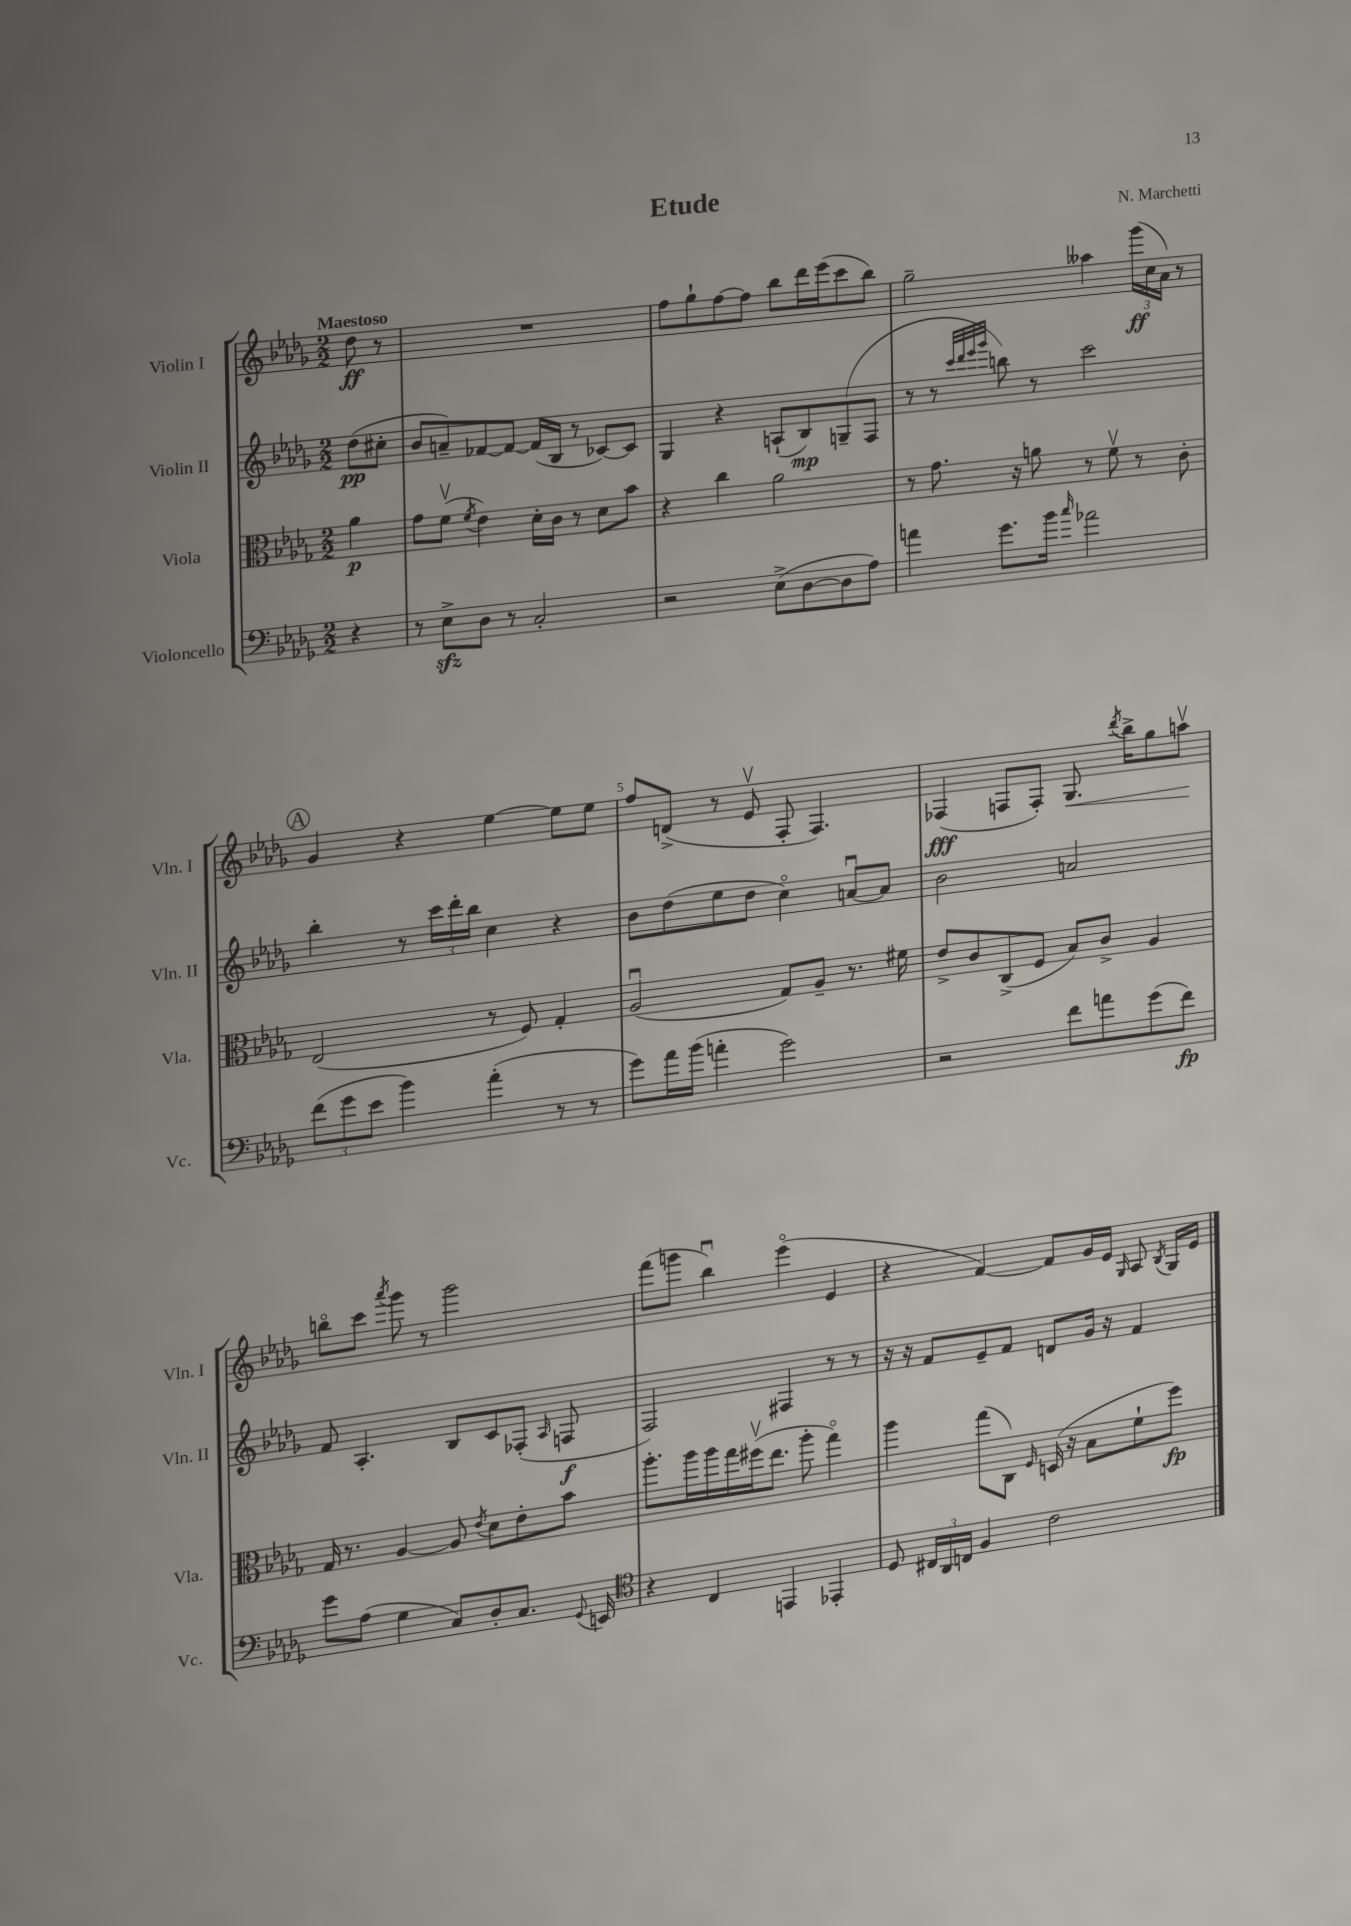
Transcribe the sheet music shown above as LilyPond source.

\header { title = "Etude" composer = "N. Marchetti" }
<<
\new StaffGroup <<
\new Staff = "s0" \with { instrumentName = "Violin I" shortInstrumentName = "Vln. I" } {
    \clef treble \key des \major \numericTimeSignature \time 2/2 \partial 4 \tempo "Maestoso"
    \autoBeamOff des''8\ff r8 |
    R1 |
    f''8[ ges''8-! f''8~ f''8] bes''8[ des'''16 ees'''16( c'''8 bes''8]) |
    ges''2-- aeses''4 \tuplet 3/2 { ges'''16[\ff( c''16 aes'16]) } r8 |
    \mark \markup { \circle "A" } ges'4 r4 ees''4~ ees''8[ ees''8] |
    f''8[ d'8]->( r8 ees'8\upbow f8-. f4.) |
    fes4\fff( f8[ f8]-.) ges8.\< \acciaccatura { des'''8 } bes''16[-> ges''8 a''8]\upbow\! |
    b''8[\flageolet c'''8] \acciaccatura { aes'''8 } ges'''8 r8 ges'''2 |
    f'''8[( g'''8] bes''4\downbow) ees'''4\flageolet( ees'4 |
    r4 f'4~) f'8[ ges'16 ees'16] \grace { ges16 } aes8 \acciaccatura { bes8 } ges16[ ees'16] \bar "|." |
}
\new Staff = "s1" \with { instrumentName = "Violin II" shortInstrumentName = "Vln. II" } {
    \clef treble \key des \major \numericTimeSignature \time 2/2 \partial 4
    \autoBeamOff des''8[\pp( cis''8]-. |
    bes'8[ a'8--) fes'8~ fes'8]~ fes'16[( bes16] r8 ces'8[~) ces'8] |
    ges4 r4 a8[-!( bes8\mp) g8--( f8] |
    r8 r8 \grace { c'''32[ des'''32 ees'''32 ges'''32] } b''8) r8 c'''2 |
    \mark \markup { \circle "A" } bes''4-. r8 \tuplet 3/2 { c'''16[ des'''16-. bes''16] } c''4 r4 |
    bes'8[ des''8( ees''8 des''8] c''4\flageolet) a'8[~\downbow a'8] |
    bes'2 a'2 |
    f'8 aes4.-. bes8[ c'8 fes8]-.( \grace { aes16 } f8\f |
    f2) fis4 r8 r8 |
    r16 r16 f'8[ ees'8-- f'8] d'8[ ges'16] r16 f'4 \bar "|." |
}
\new Staff = "s2" \with { instrumentName = "Viola" shortInstrumentName = "Vla." } {
    \clef alto \key des \major \numericTimeSignature \time 2/2 \partial 4
    \autoBeamOff aes'4\p |
    ges'8[ f'8]\upbow( \acciaccatura { f'8 } ees'4) des'16[-. c'16] r8 des'8[ bes'8] |
    r4 c''4 aes'2 |
    r8 ges'8. r16 a'8 r8 f'8\upbow r8 c'8-. |
    \mark \markup { \circle "A" } ees2( r8 f8) ges4-. |
    aes2\downbow( ges8[) aes8]-- r8. fis'16 |
    ees'8[-> c'8 c8->( f8] bes8[) c'8]-> aes4 |
    ges16 r8. aes4~ aes8 \acciaccatura { ees'8 } des'8[ ees'8-. bes'8] |
    aes''8.[-. aes''16 aes''16 ges''16 fis''16\upbow( ees''8.] aes''8-. ges''4\flageolet) |
    aes''4 ges''8[( c8]) \grace { f16 } d16( r16 bes8[ f'8-! f''8]\fp) \bar "|." |
}
\new Staff = "s3" \with { instrumentName = "Violoncello" shortInstrumentName = "Vc." } {
    \clef bass \key des \major \numericTimeSignature \time 2/2 \partial 4
    \autoBeamOff r4 |
    r8 ees8[->\sfz des8] r8 c2-. |
    r2 ees8[->( des8~ des8 aes8]) |
    a'4 ges'8.[ bes'16] \grace { c''16 } aes'2 |
    \mark \markup { \circle "A" } \tuplet 3/2 { f'8[( ges'8 ees'8] } bes'4) aes'4-.( r8 r8 |
    ges'8[) aes'16 bes'16]( a'4-. ges'2) |
    r2 f'8[ a'8 ges'8( f'8]\fp) |
    ges'8[ aes8]( ges4 c8[) des8-. c8.] \appoggiatura { ges,8 } e,16 |
    \clef tenor r4 c4 e,4 ees,4-. |
    des8 \tuplet 3/2 { cis16[ aes,16 c16] } f4 c'2 \bar "|." |
}
>>
>>
\layout { \context { \Score \override BarNumber.break-visibility = ##(#f #t #t) barNumberVisibility = #(every-nth-bar-number-visible 5) } }
